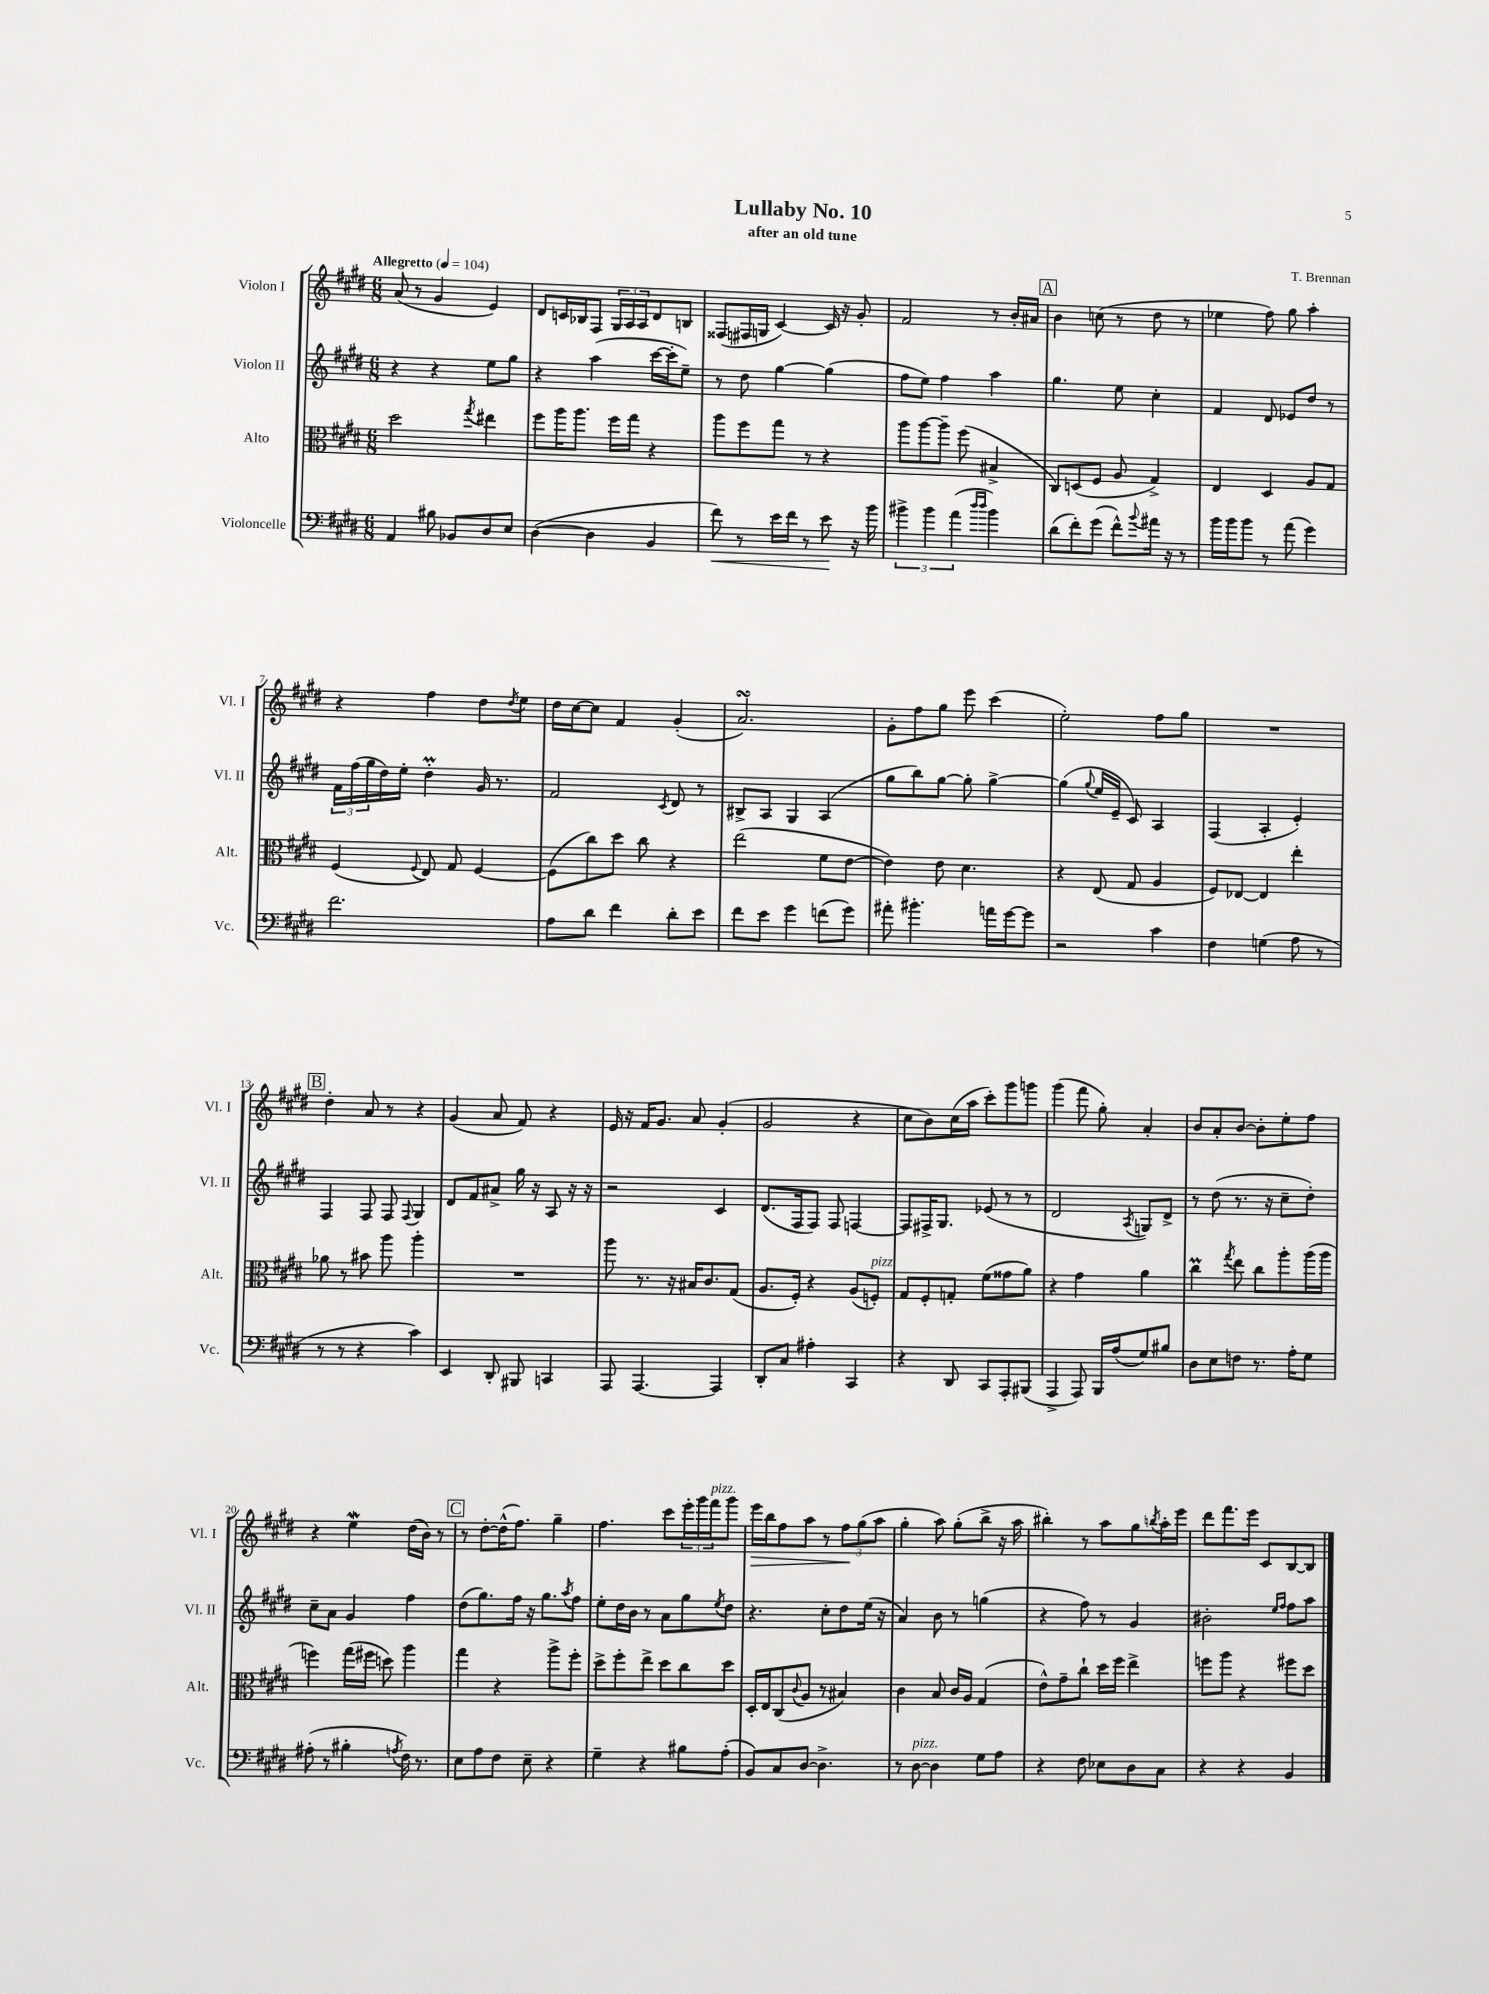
\header { title = "Lullaby No. 10" composer = "T. Brennan" subtitle = "after an old tune" }
<<
\new StaffGroup <<
\new Staff = "s0" \with { instrumentName = "Violon I" shortInstrumentName = "Vl. I" } {
    \clef treble \key e \major \numericTimeSignature \time 6/8 \tempo "Allegretto" 4 = 104
    a'8( r8 gis'4 e'4) |
    dis'8 c'16 bes16 fis8 \tuplet 3/2 { gis16 a16 a16 } dis'8 b8 |
    fisis8( fis16 g16 cis'4~) cis'16 r16 gis'8-. |
    fis'2 r8 b'16-. ais'16 |
    \mark \markup { \box "A" } b'4 c''8( r8 dis''8 r8 |
    ees''4 fis''8) gis''8 a''4-. |
    r4 fis''4 dis''8 \acciaccatura { dis''8 } e''8 |
    dis''16 cis''16~ cis''8 fis'4 gis'4-.( |
    a'2.\turn) |
    gis'8-. fis''8 gis''8 e'''8 cis'''4( |
    e''2-.) fis''8 gis''8 |
    R2. |
    \mark \markup { \box "B" } dis''4-. a'8 r8 r4 |
    gis'4( a'8 fis'8) r4 |
    e'16 r16 fis'16 gis'8. a'8 gis'4-.( |
    gis'2 r4 |
    cis''8 b'8) cis''16( a''16 cis'''8-.) gis'''8 g'''8 |
    gis'''4( fis'''8 gis''8-.) a'4-. |
    b'8 a'8-. b'8~ b'8-. e''8-. fis''8 |
    r4 e''4\mordent dis''16( b'16) r8 |
    \mark \markup { \box "C" } r8 dis''8~-. dis''16-^( fis''8.) gis''4-- |
    fis''4. cis'''8 \tuplet 3/2 { e'''16-. gis'''16 fis'''16^\markup { \italic "pizz." } } gis'''8 |
    e'''16\> b''16 fis''8 a''8 r8 \tuplet 3/2 { fis''8\! gis''8( a''8 } |
    gis''4-. a''8) gis''8-.( b''8-> r16 a''16 |
    bis''4-.) r8 a''8 gis''8 \acciaccatura { b''8 } a''16-. e'''16 |
    dis'''8 fis'''8. e'''16 cis'8 b8~ b8 \bar "|." |
}
\new Staff = "s1" \with { instrumentName = "Violon II" shortInstrumentName = "Vl. II" } {
    \clef treble \key e \major \numericTimeSignature \time 6/8
    r4 r4 e''8 gis''8 |
    r4 a''4( cis'''16~ cis'''16-. e''8--) |
    r8 dis''8 gis''4~ gis''4( |
    fis''8 e''8) fis''4 a''4 |
    \mark \markup { \box "A" } gis''4. e''8 cis''4-. |
    fis'4 dis'8 ees'8 dis''8 r8 |
    \tuplet 3/2 { fis'16 fis''16( gis''16 } dis''16) e''16-. dis''4-.\prall gis'16 r8. |
    fis'2 \acciaccatura { cis'8 } dis'8 r8 |
    bis8-> a8 gis4 a4( |
    gis''8 b''8) gis''8~ gis''8-. gis''4~-> |
    gis''4( \appoggiatura { gis''8 } e''16 e'16-- cis'8) a4 |
    fis4( a4-. e'4-.) |
    \mark \markup { \box "B" } fis4 fis8 fis8 \appoggiatura { fis8 } gis4 |
    dis'8 fis'8 ais'8-> gis''16 r16 a8 r16 r16 |
    r2 cis'4 |
    dis'8.( fis16 fis8) fis8 f4~ |
    f8 fis16-> gis8. ees'8( r8 r8 |
    dis'2 \acciaccatura { a8 } g8) dis'8-> |
    r8 dis''8( r8. r16 cis''8-- dis''8-.) |
    cis''8-- a'8 gis'4 fis''4 |
    \mark \markup { \box "C" } dis''8( gis''8.) fis''16 r16 gis''8. \acciaccatura { a''8 } fis''8 |
    e''8-. dis''16 b'16 r8 a'8 gis''8 \acciaccatura { e''8 } dis''8 |
    r4. cis''8-. dis''8 e''16( r16 |
    a'4) b'8 r8 g''4( |
    r4 fis''8) r8 gis'4 |
    bis'2-. \grace { e''16 fis''16 } fis''8 a''8 \bar "|." |
}
\new Staff = "s2" \with { instrumentName = "Alto" shortInstrumentName = "Alt." } {
    \clef alto \key e \major \numericTimeSignature \time 6/8
    dis''2 \acciaccatura { gis''8 } eis''4 |
    fis''8 a''16 a''8. fis''16 gis''16 r4 |
    a''8 fis''8 gis''8 r8 r4 |
    a''8 a''8~ a''8-- fis''8( bis4-> |
    \mark \markup { \box "A" } cis8) d8( fis8 a8 gis4->) |
    e4 dis4 a8 gis8 |
    fis4( \appoggiatura { fis8 } e8) gis8 fis4~ |
    fis8( cis''8) dis''8 cis''8 r4 |
    e''2( fis'8 e'8~ |
    e'4) e'8 dis'4. |
    r4 e8( gis8 a4 |
    fis8) ees8~ ees4 e''4-. |
    \mark \markup { \box "B" } aes'8 r8 bis'8 a''8 a''4-. |
    R2. |
    a''8 r8. r16 bis16 cis'8. gis8( |
    a8. fis16-.) r4 a8( f8-.^\markup { \italic "pizz." }) |
    gis8 fis8-. g8-. fis'8( gisis'8 a'8) |
    r4 gis'4 a'4 |
    cis''4\prall \acciaccatura { gis''8 } e''8 cis''8 a''8-. a''16( a''16 |
    f''4) gis''16( fis''16 d''8) a''4 |
    \mark \markup { \box "C" } gis''4 r4 a''8-> fis''8-. |
    dis''8-> fis''8-. e''8-> dis''8 cis''8 dis''8 |
    dis16-. e16 cis8( \appoggiatura { cis'8 } a8 r8 bis4) |
    cis'4 b8 cis'16 a16 gis4( |
    e'8-^) gis'8-- cis''8-! dis''16 fis''16 e''4-> |
    f''8 a''8 r4 fis''8 dis''8 \bar "|." |
}
\new Staff = "s3" \with { instrumentName = "Violoncelle" shortInstrumentName = "Vc." } {
    \clef bass \key e \major \numericTimeSignature \time 6/8
    a,4 bis8 bes,8 dis8 e8 |
    dis4~( dis4 b,4 |
    fis'8\<) r8 e'16 fis'16 r8 e'8\! r16 b'16 |
    \tuplet 3/2 { bis'4-> bis'4 a'4( } \grace { dis''16 dis''16 } bis'4) |
    \mark \markup { \box "A" } dis'8( fis'8-.) gis'8( fis'8-^) \appoggiatura { b'8 } ais'16 r16 r8 |
    b'16 b'16 b'8 r8 a'8( gis'4) |
    fis'2. |
    a8 dis'8 fis'4 dis'8-. e'8 |
    fis'8 e'8 gis'4 f'8( gis'8) |
    ais'8-. bis'4.-. a'16 gis'16~ gis'8 |
    r2 cis'4 |
    fis4 g4( a8 r8 |
    \mark \markup { \box "B" } r8 r8 r4 cis'4) |
    e,4 dis,8-. bis,,8 c,4 |
    a,,8 a,,4.~ a,,4 |
    dis,8-. cis8 ais4-. cis,4 |
    r4 dis,8 cis,8 a,,8-. bis,,8( |
    a,,4-> a,,8) b,,16 a16( gis8) bis8 |
    dis8 e8 f8 r8. a16-. gis8 |
    ais8-.( r8 bis4-. \acciaccatura { a8 } fis16) r8. |
    \mark \markup { \box "C" } e8 a8 fis8 e8-- r4 |
    gis4-- r4 bis8 a8-.( |
    b,8) cis8 dis8~ dis4.-> |
    r8 dis8~^\markup { \italic "pizz." } dis4 gis8 a8 |
    r4 fis8 ees8 dis8 cis8 |
    r4 r4 b,4 \bar "|." |
}
>>
>>
